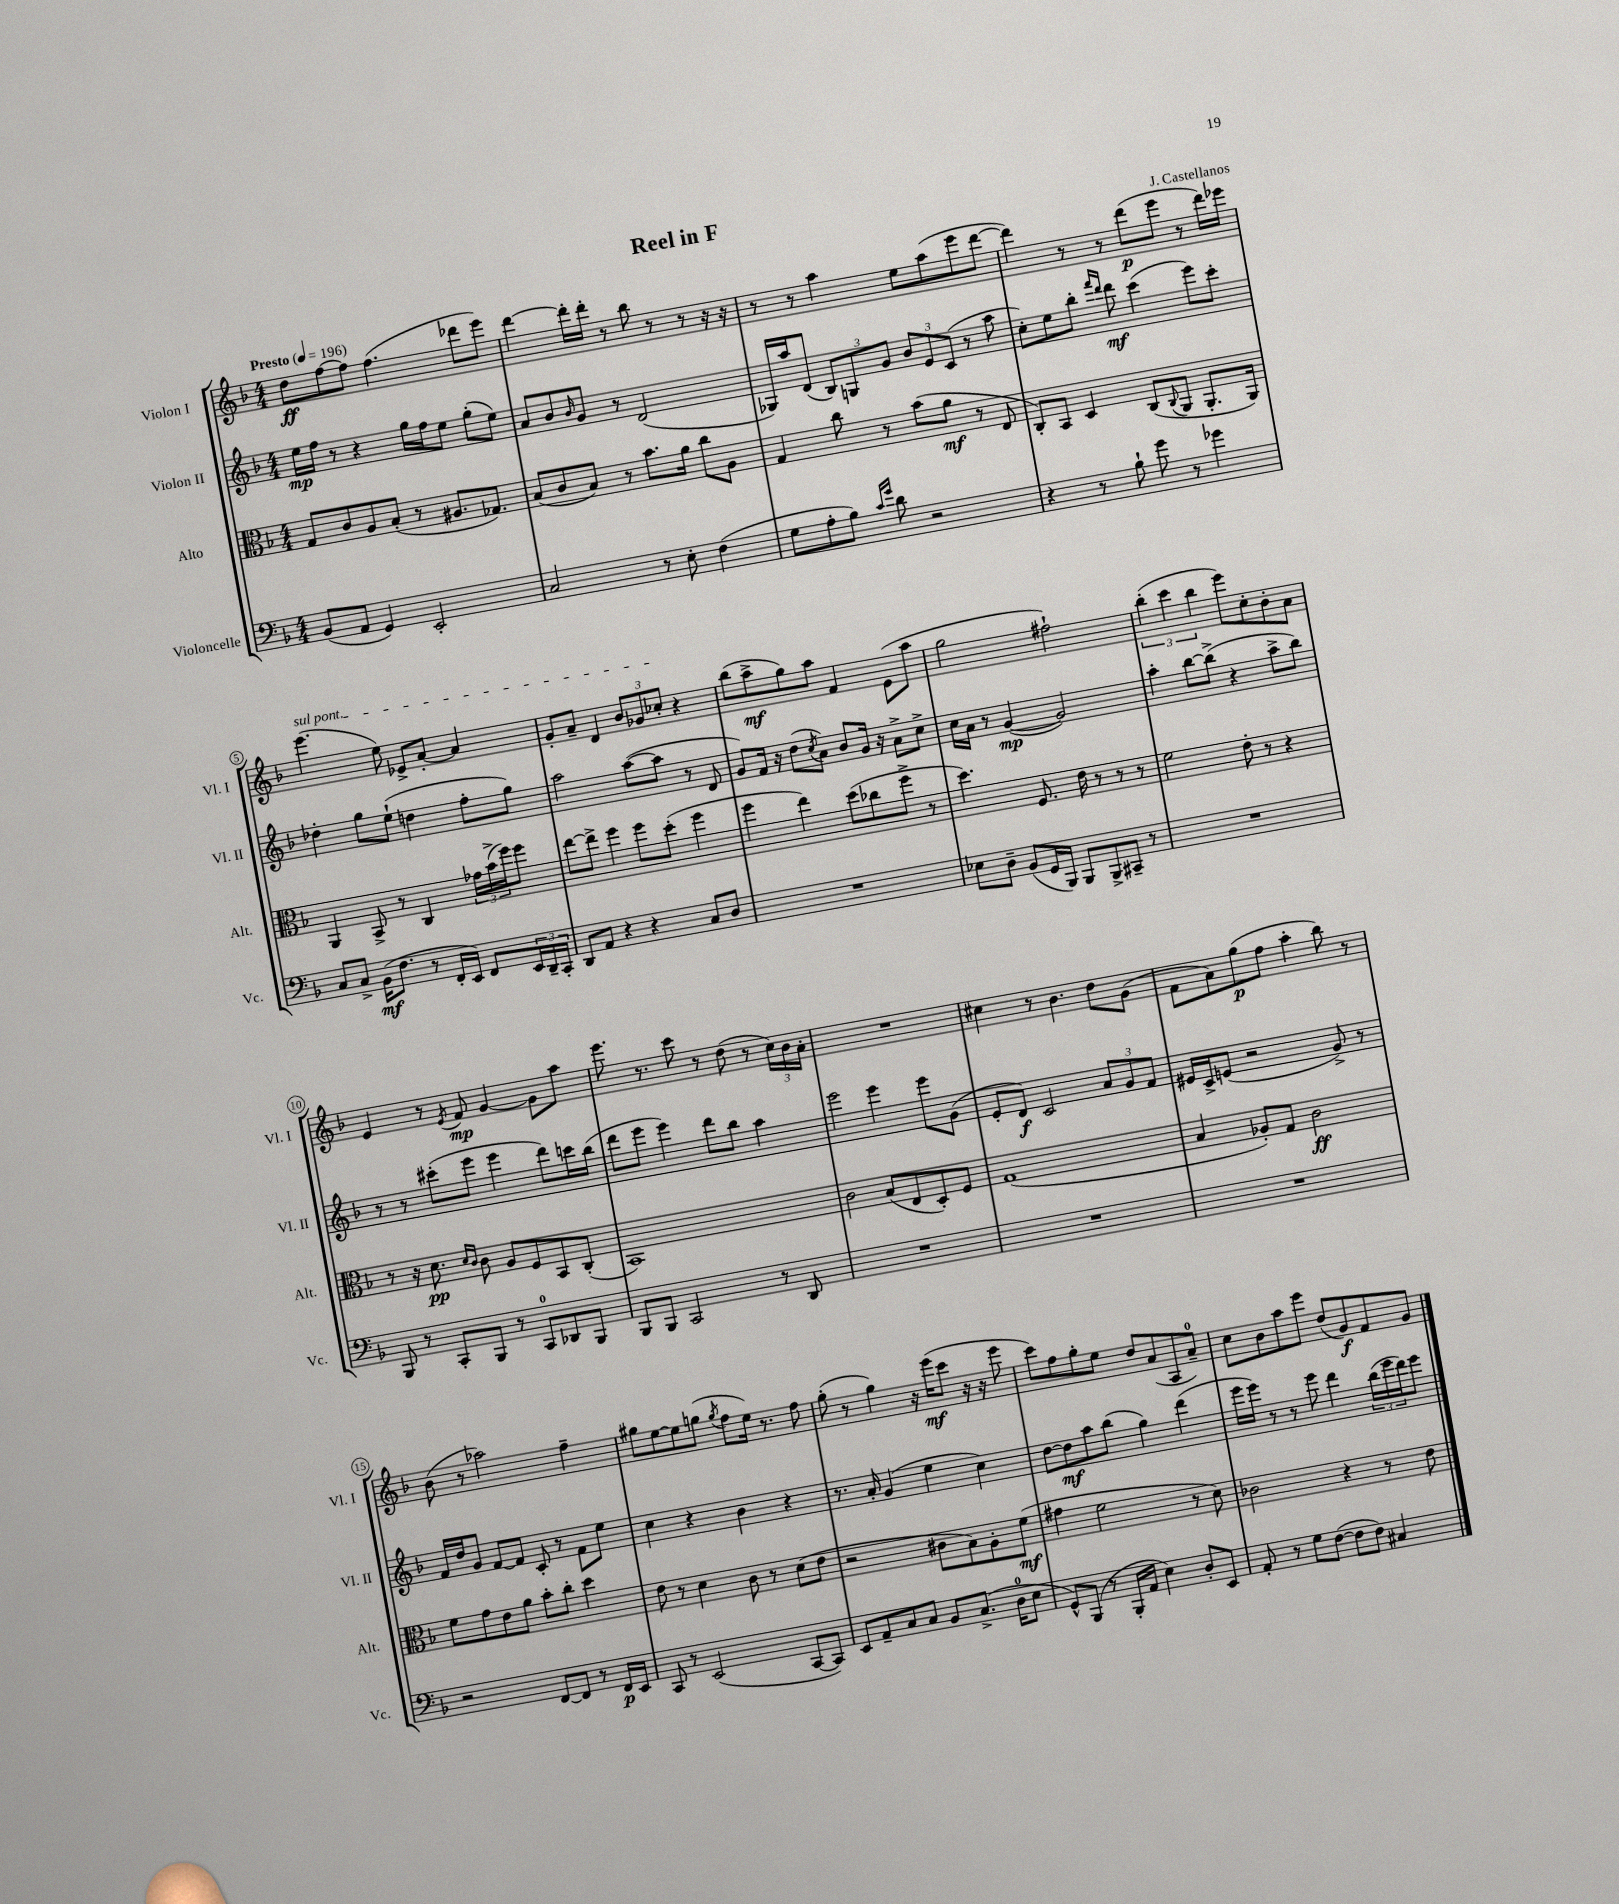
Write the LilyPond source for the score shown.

\header { title = "Reel in F" composer = "J. Castellanos" }
<<
\new StaffGroup <<
\new Staff = "s0" \with { instrumentName = "Violon I" shortInstrumentName = "Vl. I" } {
    \clef treble \key f \major \numericTimeSignature \time 4/4 \tempo "Presto" 4 = 196
    d''8\ff f''8~ f''8 f''4.( des'''8 e'''8) |
    d'''4~ d'''16-. d'''16-. r8 bes''8 r8 r8 r16 r16 |
    r8 r8 a''4 e''8 a''8( e'''8 d'''8~ |
    d'''4) r8 r8 d'''8\p( e'''8 r8 d'''16) ees'''16 |
    \once \override TextSpanner.bound-details.left.text = \markup { \italic "sul pont." } e'''4.\startTextSpan( e''8) ees'8-> a'8~-. a'4 |
    g'8-. a'8-- d'4 \tuplet 3/2 { bes'8 ges'8 ces''8-.\stopTextSpan } r4 |
    bes''8( a''8->\mf g''8) a''8 f'4 e'8( a''8 |
    g''2 fis''2-!) |
    \tuplet 3/2 { bes''4-.( c'''4 bes''4 } e'''8) c''8-. bes'8-. a'8 |
    e'4 r8 \acciaccatura { e'8 } f'8\mp g'4~ g'8 a''8 |
    e'''8. r8. c'''8 r8 d''8( r8 \tuplet 3/2 { c''16) bes'16 a'16-. } |
    R1 |
    cis''4 r8 bes'4. d''8 g'8( |
    f'8 a'8) g''8\p( f''8 a''4-. bes''8) r8 |
    bes'8( r8 aes''2) f''4-- |
    gis''8 e''8~ e''8 g''8( \acciaccatura { g''8 } f''8 e''16) r8. f''8 |
    g''8-.( r8 g''4) r16 e'''16\mf( c'''8 r16 r16 e'''8 |
    c'''8) f''8 g''8-. e''8 d''8 a'8( a8 a'8-0--) |
    c''8 bes'8 a''8 e'''8 d''8( g'8\f) f'8 g'8 \bar "|." |
}
\new Staff = "s1" \with { instrumentName = "Violon II" shortInstrumentName = "Vl. II" } {
    \clef treble \key f \major \numericTimeSignature \time 4/4
    e''16\mp f''16 r8 r4 g''16 f''16 e''8 g''8-.( e''8) |
    a'8 bes'8 \grace { bes'16 } g'8 r8 d'2( |
    ges16) a''16 d'8( \tuplet 3/2 { bes8) g8 g'8 } \tuplet 3/2 { bes'8 e'8 c'8( } r8 a''8 |
    c''8-.) e''8 bes''8-. \grace { f'''16 d'''16 } d'''8\mf c'''4( e'''8) c'''8-. |
    des''4-. g''8 e''8-!( d''4 f''8-. g''8) |
    a''2 a''8~( a''8 r8 d'8 |
    g'8) f'16 r16 d''8( \acciaccatura { c''8 } a'8) bes'8 g'16 r16 a'8-> c''8-> |
    c''16 a'16 r8 g'4~\mp( g'2) |
    a''4-. bes''8~ bes''8->( r4 a''8-> bes''8) |
    r8 r8 cis'''8-.( e'''8 e'''4 d'''8) c'''16 bes''16( |
    d'''8 e'''8 e'''4) d'''8 bes''8 a''4 |
    e'''2 e'''4 e'''8 g'8( |
    e'8-. d'8\f) c'2 \tuplet 3/2 { a'8 g'8 f'8 } |
    eis'16 c'16-> e'8( r2 g'8->) r8 |
    f'16 d''16 g'8 f'8~ f'8 c'8-. r8 f'8 e''8 |
    c''4 r4 bes'4 r4 |
    r8. a'16-. g'4( e''4 c''4) |
    d''8~ d''8\mf a''8 bes''8( g''4) d'''4( |
    e'''16 e'''16) r8 r8 e'''8 d'''4 \tuplet 3/2 { bes''16( e'''16 d'''16) } e'''8 \bar "|." |
}
\new Staff = "s2" \with { instrumentName = "Alto" shortInstrumentName = "Alt." } {
    \clef alto \key f \major \numericTimeSignature \time 4/4
    g8 c'8 a8 bes8-.( r8 ais8. ges8.) |
    bes8( c'8 bes8) r8 bes'8. a'16 c''8 a8 |
    g4 c''8 r8 bes'8( a'8\mf r8 e8 |
    c8-.) bes,8 d4 c8( \appoggiatura { c8 } a,8 a,8.-. a,16) |
    a,4 bes,8-> r8 c4 \tuplet 3/2 { ges'16 bes'16->( f''16) } f''8 |
    e''8~ e''8-> f''4 f''8 d''8-.( f''4 |
    f''4 e''4) d''8( ces''8 f''8-> r8 |
    d''4.) f8. e'16 r8 r8 r8 |
    f'2 e'8-. r8 r4 |
    r8 r16 d'8.\pp \grace { d'16 c'16 } c'8 a8 f8 bes,8 c8-.( |
    bes,1) |
    c'2 bes8( e8 d8-.) f8 |
    g1( |
    bes4 aes8-.) g8 c'2\ff |
    f'8 g'8 e'8 a'8 bes'8-. c''8-. d''4 |
    e'8 r8 d'4 c'8 r8 d'8( e'8 |
    r2 cis'8 bes8) a8-. f'8\mf( |
    gis'4 f'2 r8 d'8) |
    ces'2 r4 r8 e'8 \bar "|." |
}
\new Staff = "s3" \with { instrumentName = "Violoncelle" shortInstrumentName = "Vc." } {
    \clef bass \key f \major \numericTimeSignature \time 4/4
    bes,8( a,8 g,4) e,2-. |
    c2 r8 e8-. f4( |
    g8 a8-. bes8) \grace { c'16 g'16 } d'8 r2 |
    r4 r8 bes8-! g'8 r8 ges'4 |
    c8 c8-> bes,16\mf( f8. r8 f,16-. e,16) f,8 \tuplet 3/2 { e,16 d,16-- c,16-. } |
    d,8 a,8 r4 r4 c8 d8 |
    R1 |
    ees8 d8-- bes,8( g,16 bes,,16) bes,,8 bes,,8-> cis,8-- r8 |
    R1 |
    bes,,8 r8 c,8-. bes,,8 r8 c,8-0 des,8 bes,,8 |
    bes,,8 bes,,8 c,2 r8 d,8 |
    R1 |
    R1 |
    R1 |
    r2 f,8~ f,8 r8 f,16\p e,16 |
    c,8 r8 e,2( c,8~ c,8) |
    e,8 a,8-- c8 c8 bes,8 c8.->( d16-0 e8 |
    g,8-^) bes,,8( r8 bes,,16-. a,16 e4) d8-. e,8 |
    a,8-. r8 g8 f8~( f8 f8) cis4 \bar "|." |
}
>>
>>
\layout { \context { \Score \override BarNumber.stencil = #(make-stencil-circler 0.1 0.3 ly:text-interface::print) } }
